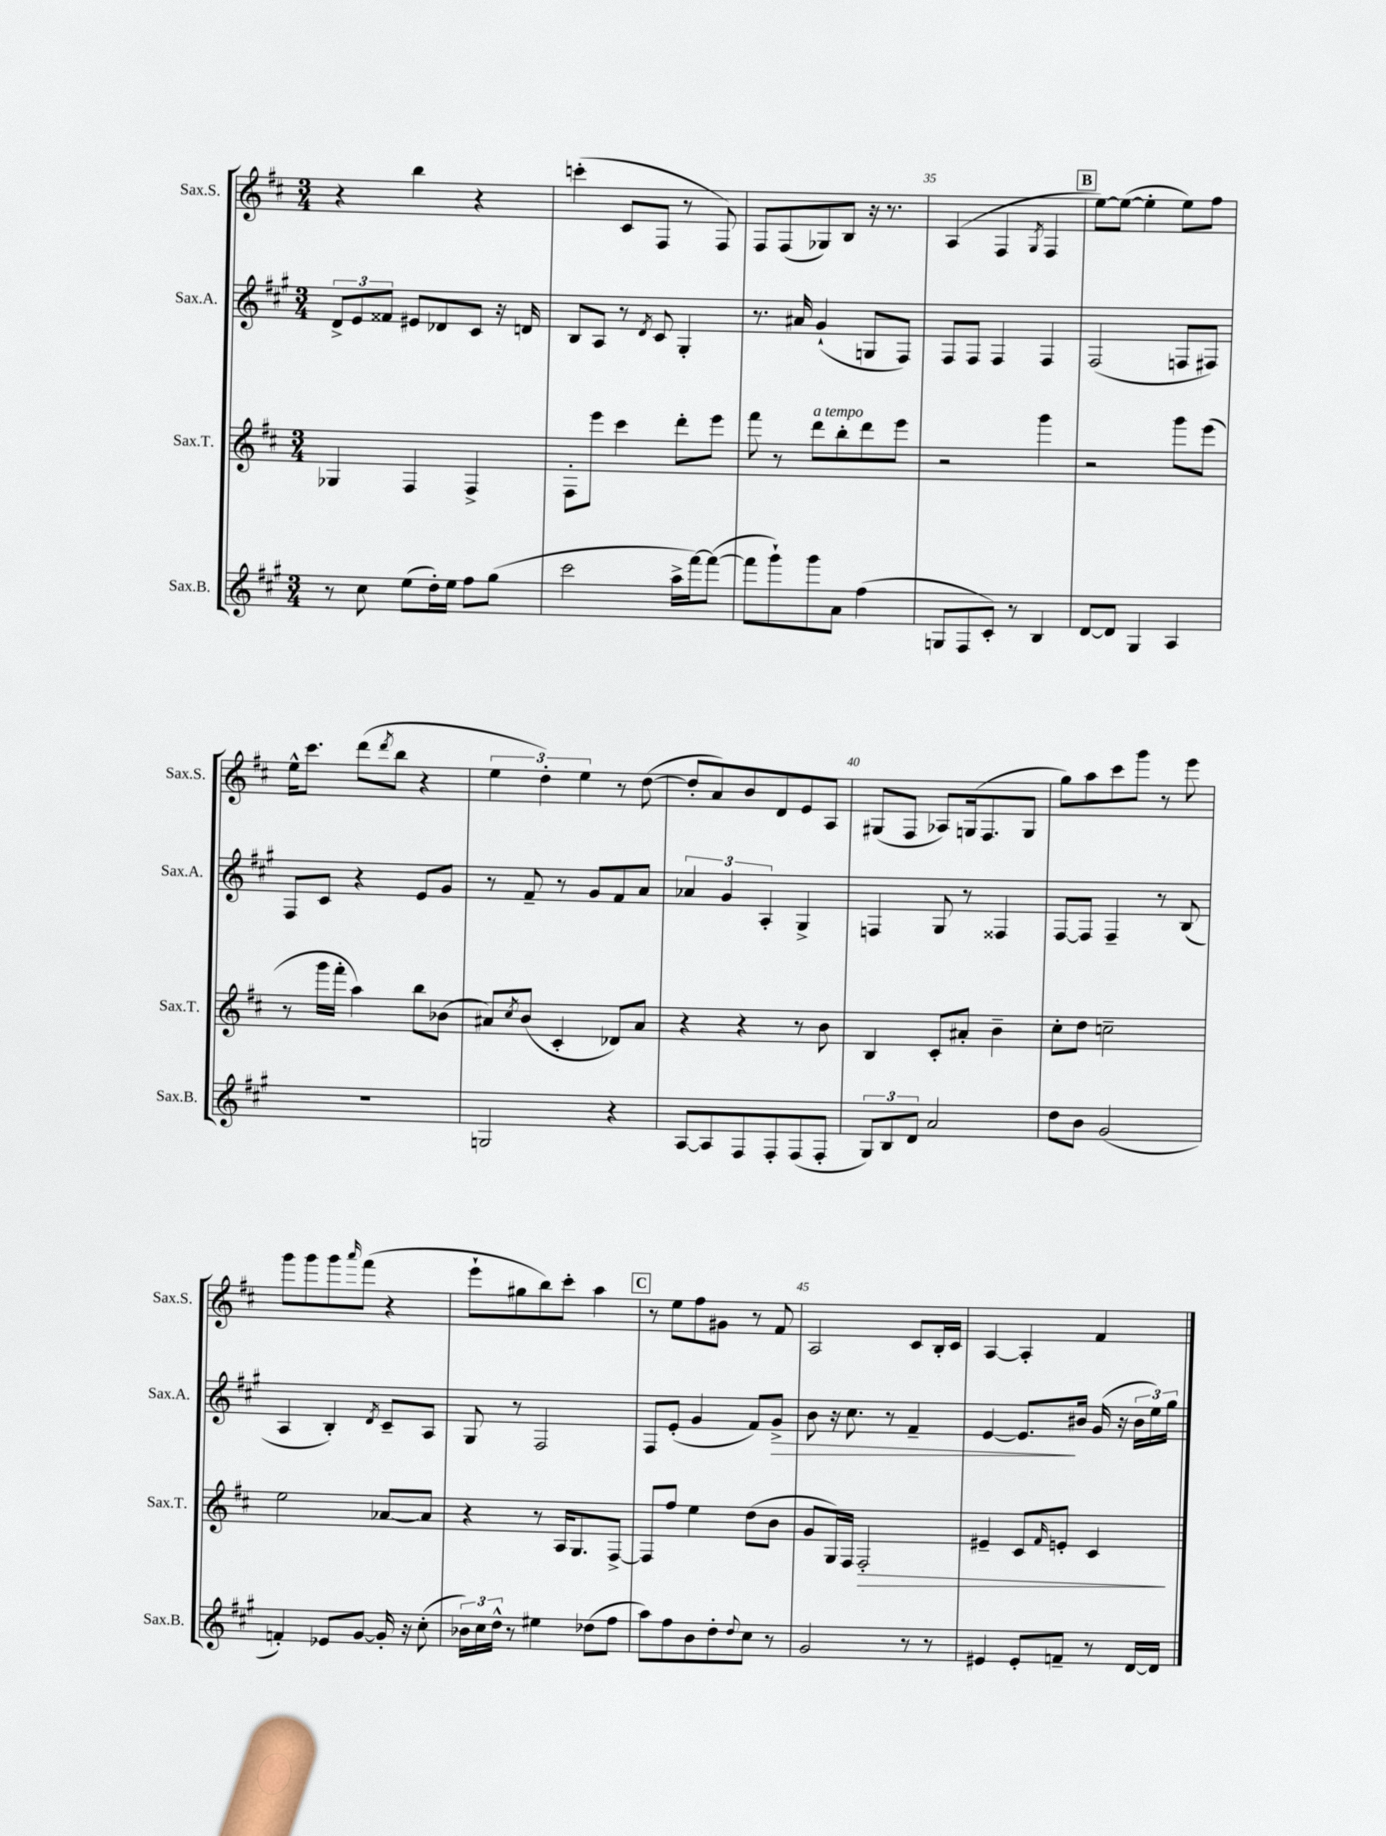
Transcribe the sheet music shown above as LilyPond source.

<<
\new StaffGroup <<
\new Staff = "s0" \with { instrumentName = "Sax.S." shortInstrumentName = "Sax.S." } {
    \clef treble \key d \major \numericTimeSignature \time 3/4
    r4 b''4 r4 |
    c'''4-.( cis'8 fis8 r8 fis8) |
    fis8 fis8( ges8) b8 r16 r8. |
    a4( fis4 \acciaccatura { g8 } fis4 |
    \mark \markup { \box "B" } e''8~) e''8~( e''4-. e''8) fis''8 |
    e''16-^ cis'''8. d'''8( \acciaccatura { d'''8 } b''8 r4 |
    \tuplet 3/2 { e''4 d''4-.) e''4 } r8 d''8~( |
    d''8-. a'8) b'8 d'8 e'8 a8 |
    gis8( fis8 aes8) g16( fis8. g8 |
    g''8) a''8 cis'''8 g'''8 r8 e'''8 |
    g'''8 g'''8 g'''8 \grace { a'''16 } fis'''8( r4 |
    e'''8-! gis''8 b''8) cis'''8-. a''4 |
    \mark \markup { \box "C" } r8 e''8 fis''8 gis'8 r8 fis'8 |
    a2 cis'8 b16-. cis'16 |
    a4~ a4-. fis'4 \bar "|." |
}
\new Staff = "s1" \with { instrumentName = "Sax.A." shortInstrumentName = "Sax.A." } {
    \clef treble \key a \major \numericTimeSignature \time 3/4
    \tuplet 3/2 { d'8-> e'8 fisis'8 } eis'8 des'8 cis'8 r16 d'16 |
    b8 a8 r8 \acciaccatura { d'8 } cis'8 gis4-. |
    r8. ais'16 gis'4-!( g8 fis8) |
    fis8 fis8 fis4 fis4 |
    \mark \markup { \box "B" } fis2( f8 fis8) |
    fis8 cis'8 r4 e'8 gis'8 |
    r8 fis'8-- r8 gis'8 fis'8 a'8 |
    \tuplet 3/2 { aes'4 gis'4 a4-. } gis4-> |
    f4 gis8 r8 fisis4 |
    fis8~ fis8 fis4-- r8 b8( |
    a4 b4-.) \acciaccatura { d'8 } cis'8-- a8 |
    gis8 r8 fis2 |
    \mark \markup { \box "C" } fis8 e'8-.( gis'4 fis'8) gis'8->\> |
    b'8 r16 cis''8. r8 fis'4-- |
    e'4~ e'8.\! bis'16 gis'16( r16 \tuplet 3/2 { bis'16 e''16) gis''16 } \bar "|." |
}
\new Staff = "s2" \with { instrumentName = "Sax.T." shortInstrumentName = "Sax.T." } {
    \clef treble \key d \major \numericTimeSignature \time 3/4
    ges4 fis4 fis4-> |
    fis8-. e'''8 cis'''4 d'''8-. e'''8 |
    fis'''8 r8 d'''8^\markup { \italic "a tempo" } b''8-. d'''8 e'''8 |
    r2 g'''4 |
    \mark \markup { \box "B" } r2 g'''8 e'''8( |
    r8 g'''16 fis'''16-. a''4) b''8 bes'8( |
    ais'8) \acciaccatura { cis''8 } b'8( cis'4-. des'8) ais'8 |
    r4 r4 r8 b'8 |
    b4 cis'8-. ais'8-. b'4-- |
    cis''8-. d''8 c''2-- |
    e''2 aes'8~ aes'8 |
    r4 r8 a16 g8. fis8~-> |
    \mark \markup { \box "C" } fis8 fis''8 e''4 d''8( b'8 |
    g'8 g16) fis16 fis2-.\> |
    eis'4-- cis'8 \grace { fis'16 } e'8-. cis'4\! \bar "|." |
}
\new Staff = "s3" \with { instrumentName = "Sax.B." shortInstrumentName = "Sax.B." } {
    \clef treble \key a \major \numericTimeSignature \time 3/4
    r8 cis''8 e''8( d''16-.) e''16 fis''8 gis''8( |
    cis'''2 a''16-> fis'''16~) fis'''8~( |
    fis'''8 gis'''8-!) gis'''8 a'8 fis''4( |
    g8 fis8 cis'8-.) r8 b4 |
    \mark \markup { \box "B" } d'8~ d'8 gis4 a4 |
    R2. |
    g2 r4 |
    a8~ a8 fis8 fis8-. fis8( fis8-. |
    \tuplet 3/2 { gis8) b8 d'8 } a'2 |
    d''8 b'8 gis'2( |
    f'4-.) ees'8 gis'8~ gis'16-. r16 cis''8-.( |
    \tuplet 3/2 { bes'16) cis''16 d''16-^ } r8 eis''4 des''8( fis''8 |
    \mark \markup { \box "C" } a''8) fis''8 b'8 d''8-. \appoggiatura { d''8 } cis''8 r8 |
    gis'2 r8 r8 |
    eis'4 eis'8-. f'8-- r8 d'16~ d'16 \bar "|." |
}
>>
>>
\layout { \context { \Score currentBarNumber = #32 \override BarNumber.break-visibility = ##(#f #t #t) barNumberVisibility = #(every-nth-bar-number-visible 5) } }
